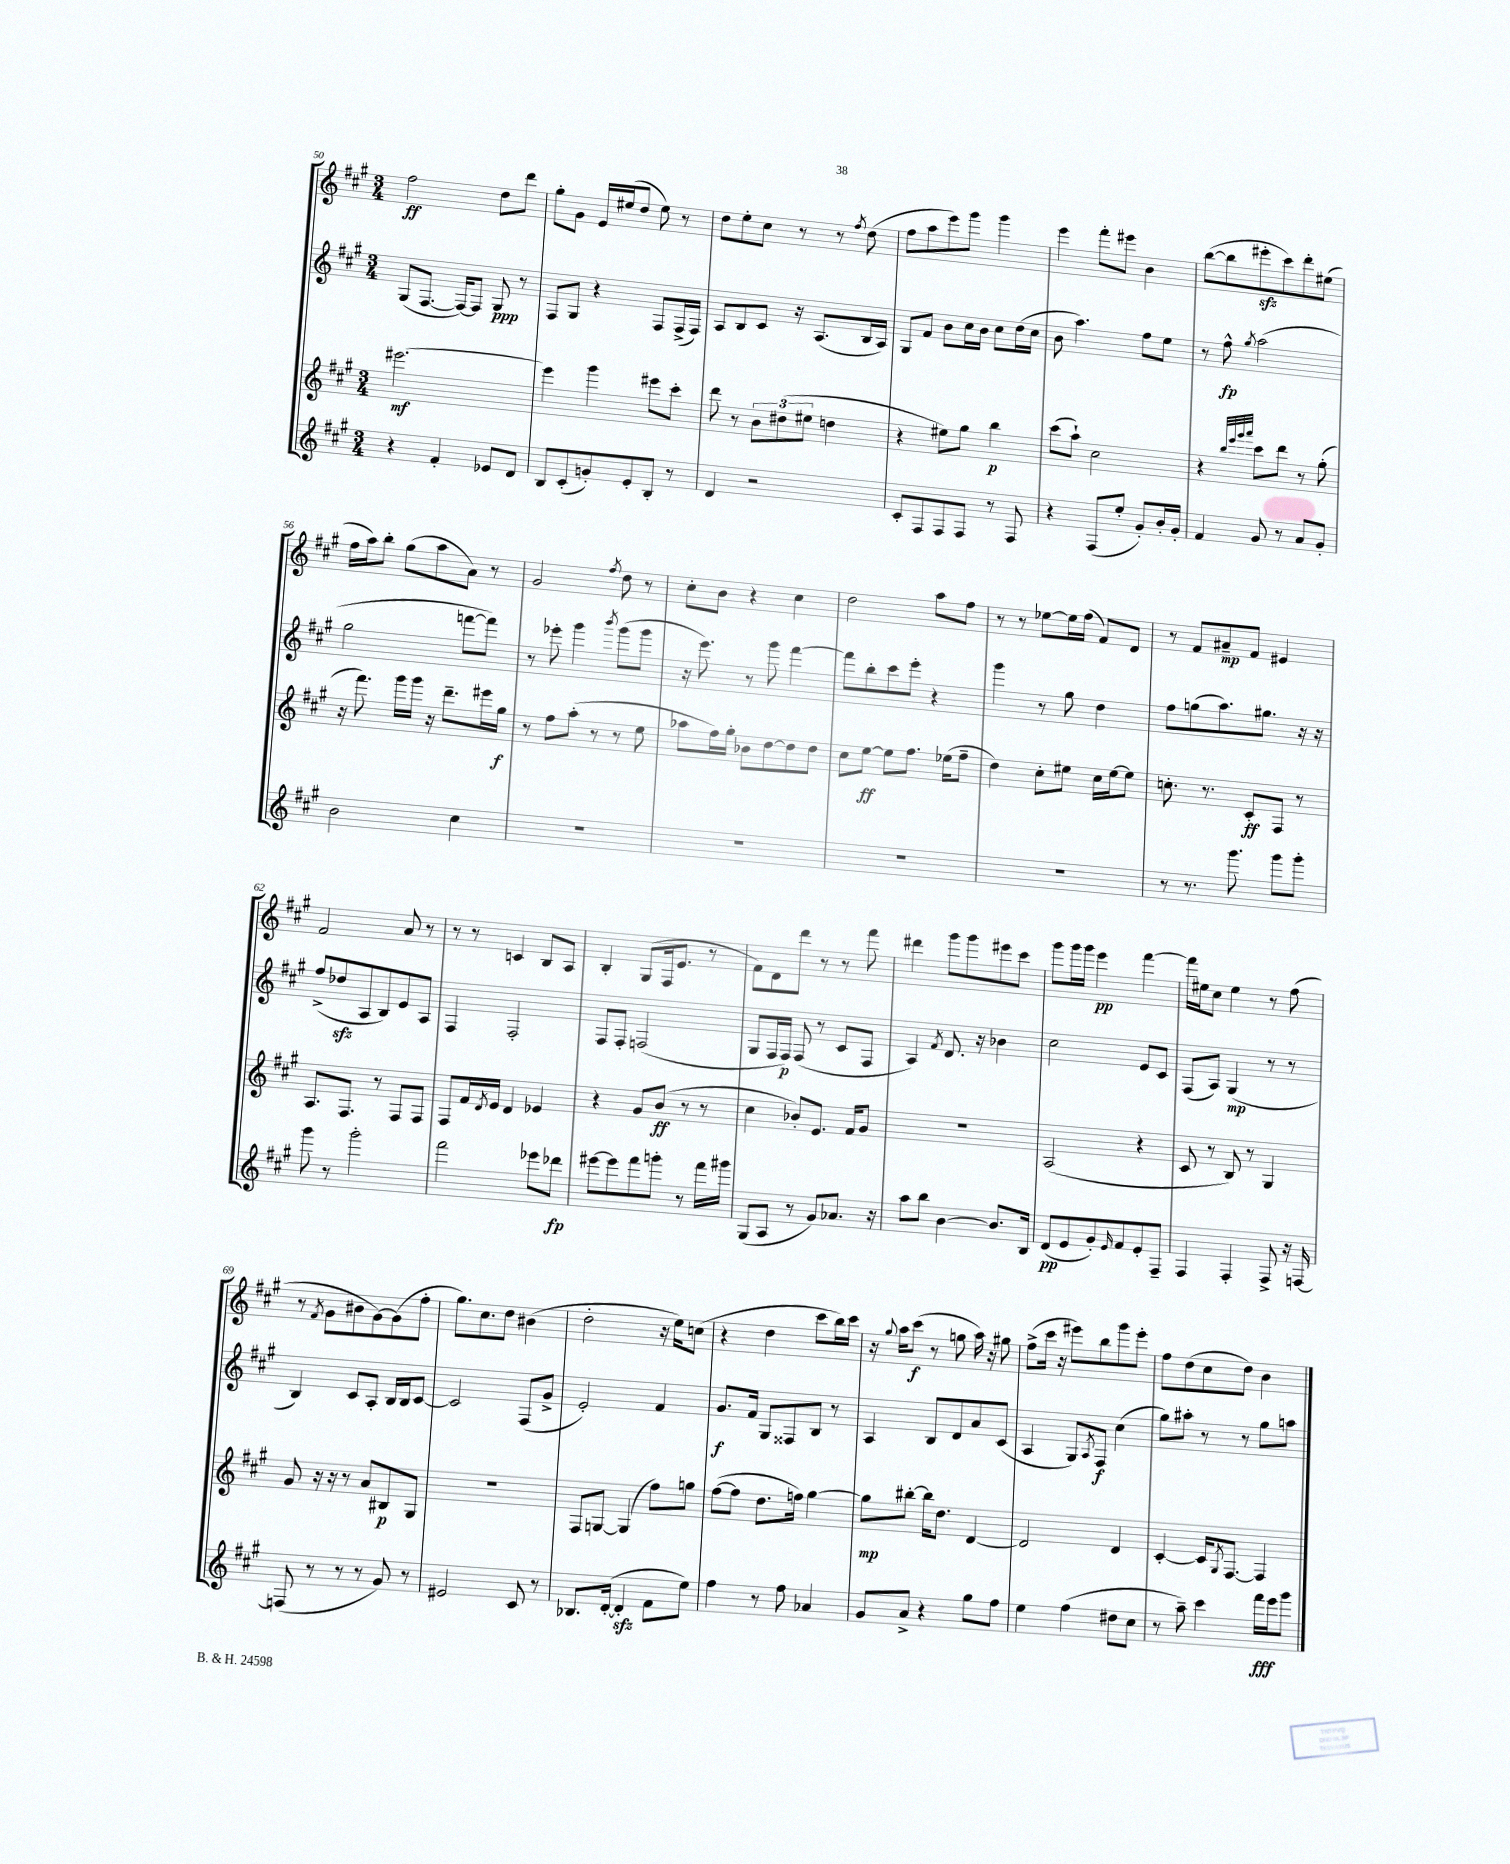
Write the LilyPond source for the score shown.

<<
\new StaffGroup <<
\new Staff = "s0" {
    \clef treble \key a \major \numericTimeSignature \time 3/4
    fis''2\ff d''8 d'''8 |
    gis''8-. gis'8 e'16 eis''16( d''8 eis''8) r8 |
    d''8 e''8-. cis''8 r8 r8 \acciaccatura { fis''8 } d''8( |
    fis''8 a''8 e'''8) gis'''8 gis'''4 |
    e'''4 fis'''8-. eis'''8 b'4 |
    b''8~( b''8 eis'''8-.\sfz cis'''8) d'''8-. eis''8( |
    fis''16 a''16) b''8-. gis''8( a''8 a'8) r8 |
    gis'2 \acciaccatura { fis''8 } d''8 r8 |
    cis''8-. b'8 r4 cis''4 |
    d''2 a''8 fis''8 |
    r8 r8 ees''8~ ees''16 fis''16( fis'8) d'8 |
    r8 fis'8 ais'8--\mp fis'8 eis'4 |
    fis'2 a'8 r8 |
    r8 r8 c'4 b8 a8 |
    b4-. gis8( fis16 e'8. r8 |
    fis'8) d'8 d'''8 r8 r8 fis'''8 |
    dis'''4 gis'''8 gis'''8 eis'''8 cis'''8 |
    gis'''8 gis'''16 gis'''16 e'''4\pp fis'''4~ |
    fis'''16 eis''16 cis''8 eis''4 r8 fis''8( |
    r8 \acciaccatura { fis'8 } gis'8 bis'8 gis'8~) gis'8( fis''8-. |
    gis''8.) cis''8. d''8 bis'4( |
    d''2-. r16 e''16) c''8( |
    r4 d''4 cis'''8 b''16) cis'''16 |
    r16 \appoggiatura { gis''8 } a''16 cis'''8\f( r8 g''8 a''16) r16 gis''8 |
    fis''8->( cis'''16 r16 eis'''8) b''8 gis'''8 eis'''8-. |
    fis''8 d''8( cis''8 d''8) b'4 \bar "|." |
}
\new Staff = "s1" {
    \clef treble \key a \major \numericTimeSignature \time 3/4
    gis8( fis8.~ fis16~) fis8 gis8\ppp r8 |
    fis8 gis8 r4 fis8 fis16->( fis16) |
    a8 b8 cis'8 r16 a8.( b16 a16) |
    gis8 fis'8 b'8 cis''16 b'16 cis''8 d''16( cis''16 |
    b'8 a''4.) fis''8 e''8 |
    r8 fis''8-^\fp \acciaccatura { gis''8 } a''2( |
    gis''2 f'''8~ f'''8) |
    r8 ees'''8-. gis'''4 \acciaccatura { b'''8 } gis'''8( gis'''8 |
    r16 e'''8.) r8 gis'''8 fis'''4~ |
    fis'''8 b''8-. cis'''8 e'''8-. r4 |
    gis'''4 r8 gis''8 d''4 |
    fis''8 g''8( a''8.) gis''8. r16 r16 |
    fis''8->( des''8\sfz a8 b8) e'8 a8 |
    fis4 fis2-. |
    fis8 fis8-. f2( |
    gis8 fis16 fis16\p) fis8( r8 cis'8 fis8 |
    a4) \acciaccatura { fis'8 } d'8. r16 bes'4 |
    cis''2 e'8 cis'8 |
    fis8( a8) gis4\mp( r8 r8 |
    b4) cis'8 a8-. b16 b16 cis'8~ |
    cis'2 fis8( gis'8-> |
    e'2-.) fis'4 |
    gis'8.\f fis'16 gis8 fisis8 b8 r8 |
    a4 b8 d'8 a'8 cis'8( |
    a4 gis8) \acciaccatura { a8 } fis8\f cis''4( |
    gis''8) ais''8-. r8 r8 gis''8 a''8 \bar "|." |
}
\new Staff = "s2" {
    \clef treble \key a \major \numericTimeSignature \time 3/4
    eis'''2.~\mf |
    eis'''4 gis'''4 eis'''8 cis'''8-. |
    d'''8 r8 \tuplet 3/2 { b'8 dis''8( eis''8 } d''4 |
    r4 eis''8) gis''8 b''4\p |
    cis'''8( a''8-!) cis''2 |
    r4 \grace { b''32 e'''32 gis'''32 a'''32 } cis'''8 d'''8 r8 gis''8-.( |
    r16 fis'''8.) gis'''16 gis'''16 r16 d'''8.-- eis'''16 gis''16\f |
    r8 fis''8 a''8-.( r8 r8 e''8 |
    aes''8 fis''16) gis''16-. bes'8 d''8~ d''8 d''8 |
    cis''8 e''8~\ff e''8 fis''8. ees''16( fis''8-- |
    d''4) cis''8-. eis''8 cis''16 eis''16~ eis''8 |
    c''8.-. r8. cis'8-.\ff fis8 r8 |
    a8. fis8. r8 fis8 fis8 |
    fis8 fis'16 \acciaccatura { d'8 } e'16 d'4 ees'4 |
    r4 gis'8 b'8\ff( r8 r8 |
    cis''4 bes'8-.) e'8. fis'16 gis'8 |
    R2. |
    a2( r4 |
    cis'8 r8 b8) r8 gis4 |
    gis'8 r16 r16 r8 a'8 bis8\p gis8 |
    R2. |
    fis8 g8~ g4( fis''8) g''8 |
    fis''8~( fis''8 d''8. f''16) gis''4~ |
    gis''8\mp bis''8~-. bis''16 d''8. d'4~ |
    d'2 d'4 |
    cis'4~-. cis'16 \acciaccatura { gis8 } fis8.~ fis4 \bar "|." |
}
\new Staff = "s3" {
    \clef treble \key a \major \numericTimeSignature \time 3/4
    r4 fis'4-. ees'8 d'8 |
    b8 cis'8-.( g'8-.) e'8-. b8-. r8 |
    d'4 r2 |
    cis'8-. fis8 fis8 fis8 r8 fis8 |
    r4 fis8( e''8-. gis'8-.) b'16-. gis'16-. |
    fis'4 gis'8 r8 a'8 gis'8-. |
    b'2 cis''4 |
    R2. |
    R2. |
    R2. |
    R2. |
    r8 r8. gis'''8. gis'''8 gis'''8-. |
    gis'''8 r8 gis'''2-. |
    fis'''2 ees'''8 des'''8\fp |
    eis'''8~ eis'''8 fis'''8 g'''8-. r8 fis'''16 gis'''16 |
    gis8( a8 r8 gis'8) aes'8. r16 |
    a''8 b''8 b'4~ b'8. b16 |
    d'8\pp( e'8 gis'8-.) \grace { e'16 } fis'8 e'8-. fis8-- |
    fis4 fis4-. fis8-> r16 f16~ |
    f8( r8 r8 r8 gis'8) r8 |
    eis'2 cis'8 r8 |
    bes8. d'16~-.( d'4-.\sfz fis'8 e''8) |
    fis''4 r8 fis''8 aes'4 |
    gis'8 a'8-> r4 gis''8 fis''8 |
    e''4 fis''4( dis''8 cis''8 |
    r8 a''8--) cis'''4 fis'''16\fff e'''16 gis'''8 \bar "|." |
}
>>
>>
\layout { \context { \Score currentBarNumber = #50 } }
